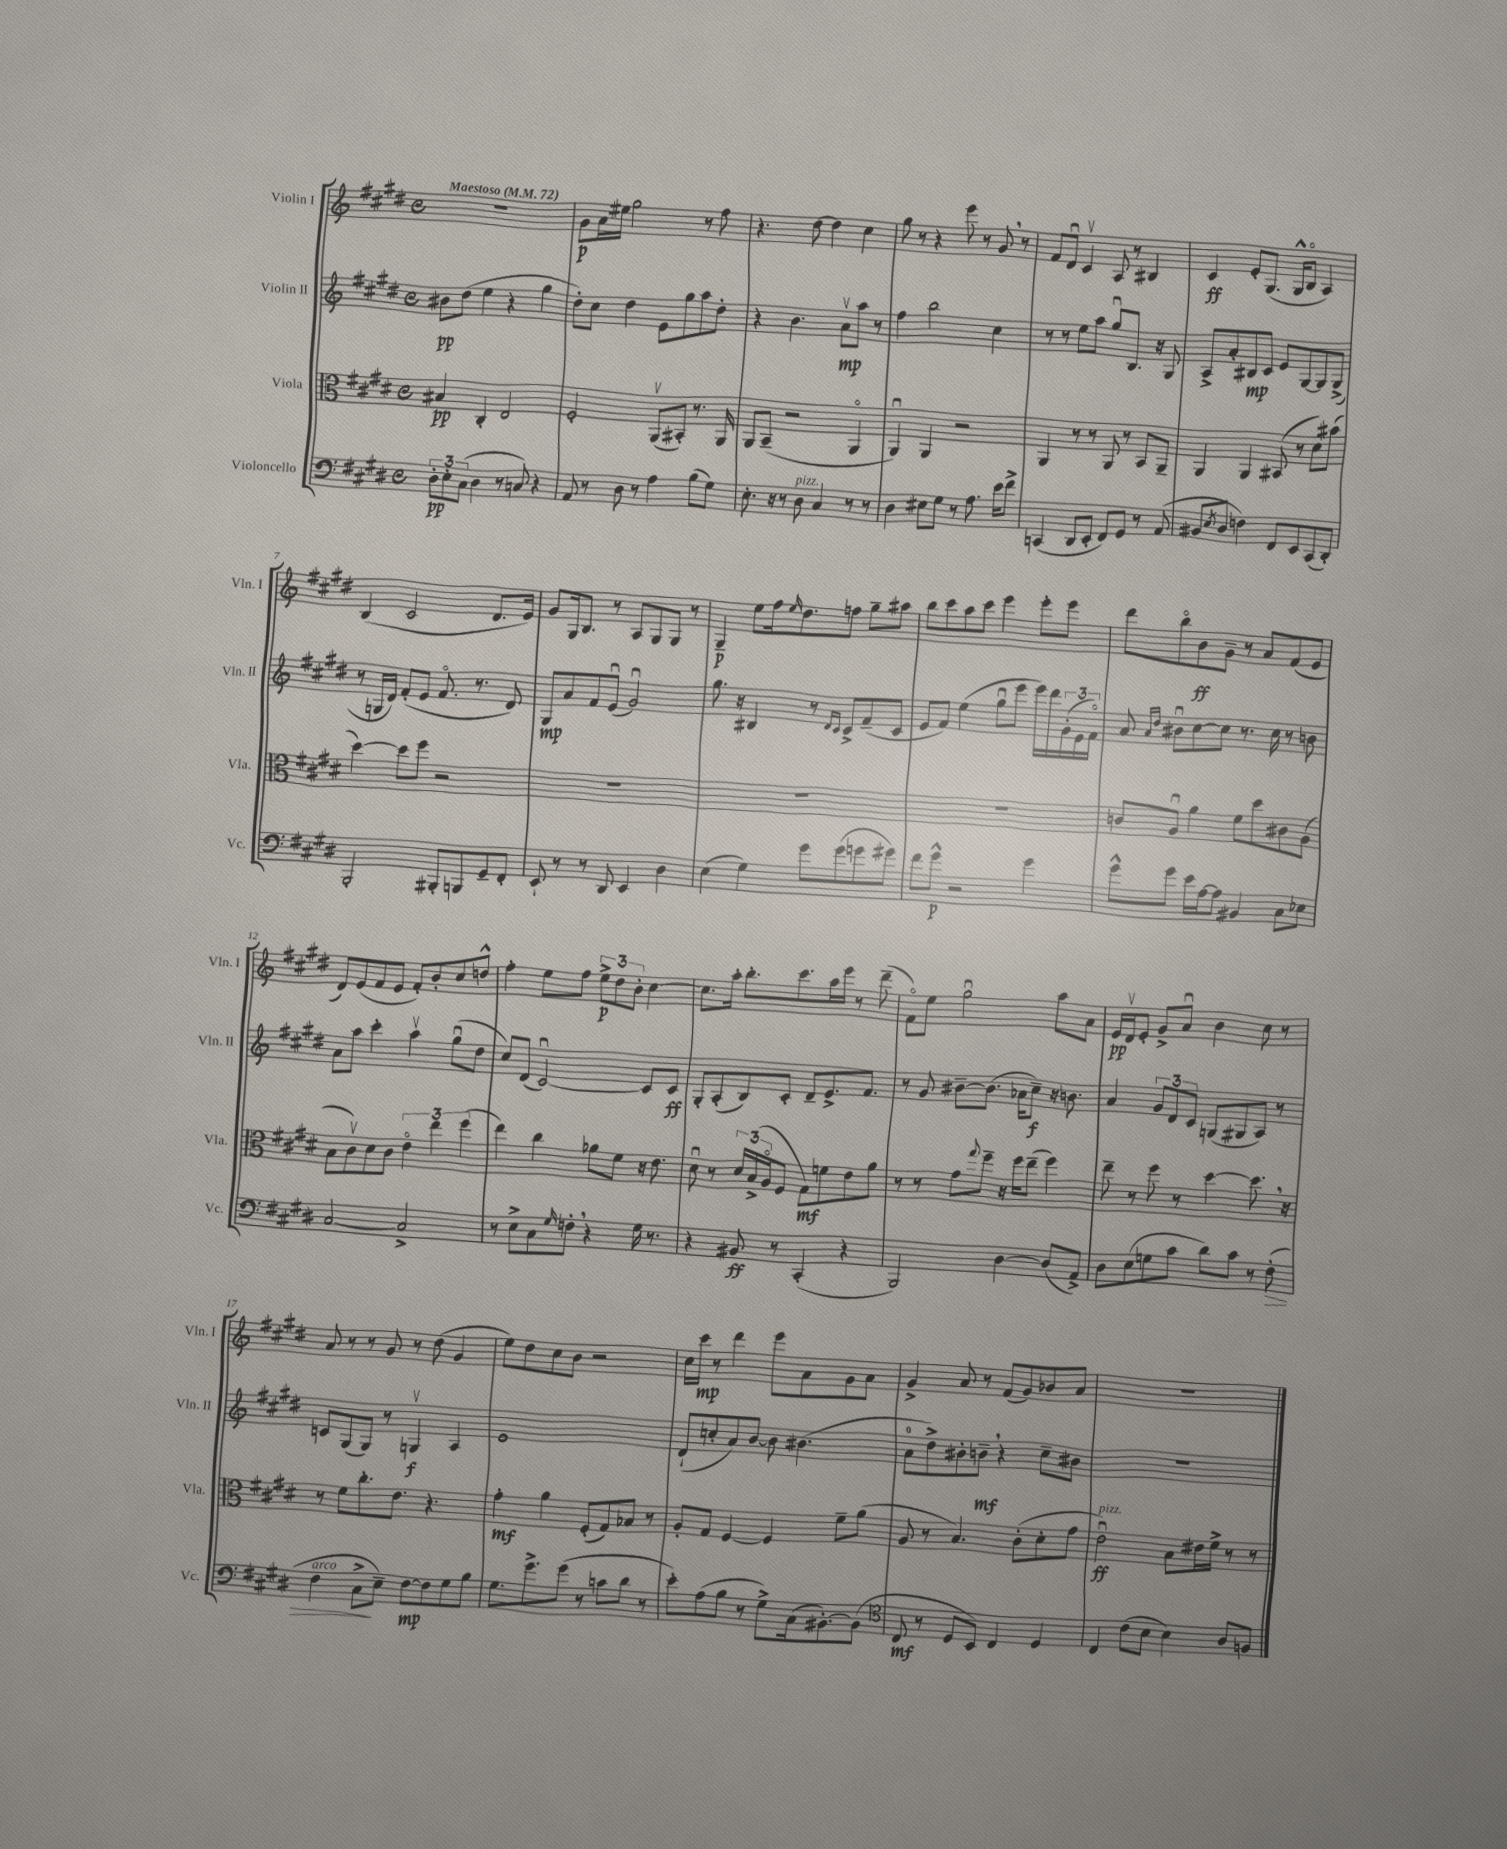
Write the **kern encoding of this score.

**kern	**dynam	**kern	**dynam	**kern	**dynam	**kern	**dynam
*part4	*part4	*part3	*part3	*part2	*part2	*part1	*part1
*staff4	*staff4	*staff3	*staff3	*staff2	*staff2	*staff1	*staff1
*I"Violoncello	*	*I"Viola	*	*I"Violin II	*	*I"Violin I	*
*I'Vc.	*	*I'Vla.	*	*I'Vln. II	*	*I'Vln. I	*
*clefF4	*	*clefC3	*	*clefG2	*	*clefG2	*
*k[f#c#g#d#]	*	*k[f#c#g#d#]	*	*k[f#c#g#d#]	*	*k[f#c#g#d#]	*
*M4/4	*	*M4/4	*	*M4/4	*	*M4/4	*
*met(c)	*	*met(c)	*	*met(c)	*	*met(c)	*
*MM72	*	*MM72	*	*MM72	*	*MM72	*
=1	=1	=1	=1	=1	=1	=1	=1
!	!	!	!	!	!	!LO:TX:a:B:t=Maestoso	!
12D#'\L	pp	4B#X/	pp	8b#X\L	pp	1r	.
12E'\	.	.	.	.	.	.	.
.	.	.	.	(8dd#\J	.	.	.
(12C#\J	.	.	.	.	.	.	.
4D#\	.	4C#'/	.	4ee\	.	.	.
8r	.	2E/	.	4r	.	.	.
8Cn/)	.	.	.	.	.	.	.
4r	.	.	.	4gg#\	.	.	.
=2	=2	=2	=2	=2	=2	=2	=2
8AA/	.	2F#'/	.	8dd#'\L)	.	8g#\L	p
8r	.	.	.	8cc#\J	.	16a\L	.
.	.	.	.	.	.	16ee#X\JJ	.
8D#\	.	.	.	4dd#\	.	2gg#\	.
8r	.	.	.	.	.	.	.
4A\	.	(8AAv/L	.	8e\L	.	.	.
.	.	8BB#X'/J)	.	8gg#\	.	.	.
(8B\L	.	8.r	.	8aa\	.	8r	.
8G#\J)	.	.	.	8dd#'\J	.	8ff#\	.
.	.	16AA/	.	.	.	.	.
=3	=3	=3	=3	=3	=3	=3	=3
8.E'\	.	8AA/L	.	4r	.	4.r	.
.	.	(8BB~/J	.	.	.	.	.
16r	.	.	.	.	.	.	.
8r	.	2r	.	4.b\	.	.	.
!LO:TX:a:i:t=pizz.	!	!	!	!	!	!	!
8D#\	.	.	.	.	.	[8dd#\	.
4C#/	.	.	.	.	.	4dd#\]	.
.	.	.	.	8av\L	mp	.	.
8r	.	4AA/	.	8aa\J	.	4cc#\	.
8r	.	.	.	8r	.	.	.
=4	=4	=4	=4	=4	=4	=4	=4
4D#\	.	4AAu/)	.	4ff#\	.	8gg#\	.
.	.	.	.	.	.	8r	.
8E#X\L	.	4AA/	.	2bb\	.	4r	.
8G#\J	.	.	.	.	.	.	.
8r	.	2r	.	.	.	8eee\	.
8.A\	.	.	.	.	.	8r	.
.	.	.	.	4cc#\	.	8g#,/	.
16e\KL	.	.	.	.	.	.	.
8f#^\J	.	.	.	.	.	8r	.
=5	=5	=5	=5	=5	=5	=5	=5
(4CCn/	.	4AA/	.	8r	.	8f#/L	.
.	.	.	.	8r	.	8d#u/J	.
8DD#/L	.	8r	.	8ee\L	.	4c#v/	.
8EE'/J	.	8r	.	8aa\J	.	.	.
8FF#/L)	.	8AA/	.	8gg#u/L	.	8A/	.
8GG#/J	.	8r	.	8.B/J	.	8r	.
8r	.	8BB/L	.	.	.	4B#X/	.
.	.	.	.	16r	.	.	.
(8AA/	.	8AA~/J	.	8G#/	.	.	.
=6	=6	=6	=6	=6	=6	=6	=6
8BB#X/L	.	4AA/	.	8A^/L	.	4c#/	ff
8qE/	.	.	.	.	.	.	.
8D#/J	.	.	.	8a'/	.	.	.
4Fn\)	.	4AA/	.	8B#X/	mp	8e'/L	.
.	.	.	.	8c#/J	.	(8.G#/J	.
8FF#/L	.	(8BB#X/	.	8e/L	.	.	.
.	.	.	.	.	.	16G#^^/KL	.
8EE/	.	8r	.	[8G#/	.	8B/J	.
(8CC#/	.	8d#\L)	.	8G#/]	.	4A/)	.
8DD#'/J)	.	(8b#X\J	.	(8G#^/J	.	.	.
!!LO:LB:g=z
=7	=7	=7	=7	=7	=7	=7	=7
2BBB'/	.	[4dd#\)	.	8r	.	(4B/	.
.	.	.	.	16Gn/LL	.	.	.
.	.	.	.	16d#/JJ)	.	.	.
.	.	8dd#\L]	.	(8f#'/L	.	2c#/	.
.	.	8ff#\J	.	8e/J	.	.	.
8BBB#X'/L	.	2r	.	8.f#/	.	.	.
8BBBn/	.	.	.	.	.	.	.
.	.	.	.	8.r	.	.	.
8GG#~/	.	.	.	.	.	8.d#/L	.
8FF#'/J	.	.	.	8d#/)	.	.	.
.	.	.	.	.	.	16e/Jk)	.
=8	=8	=8	=8	=8	=8	=8	=8
8EE`/	.	1r	.	8G#/L	mp	8g#/L	.
8r	.	.	.	8a/	.	16G#/k	.
.	.	.	.	.	.	8.B/J	.
8r	.	.	.	8f#/	.	.	.
8DD#/	.	.	.	(8eu/J	.	8r	.
4EE/	.	.	.	2g#u/)	.	8A/L	.
.	.	.	.	.	.	8G#/	.
4D#\	.	.	.	.	.	8G#/J	.
.	.	.	.	.	.	8r	.
=9	=9	=9	=9	=9	=9	=9	=9
(4E\	.	1r	.	8.gg#\	.	4G#~/	p
.	.	.	.	16r	.	.	.
4G#\)	.	.	.	4B#X/	.	8ee\L	.
.	.	.	.	.	.	16ff#\k	.
.	.	.	.	.	.	16qqee/	.
.	.	.	.	.	.	8.dd#\	.
8g#\L	.	.	.	8r	.	.	.
.	.	.	.	16qqd#/LL	.	.	.
.	.	.	.	16qqc#/JJ	.	.	.
(8g#\	.	.	.	8c#^/L	.	8ffn\J	.
8gn\	.	.	.	(8f#~/	.	8gg#~\L	.
8g#X\J)	.	.	.	8c#/J	.	8aa#X\J	.
=10	=10	=10	=10	=10	=10	=10	=10
8f#\L	.	1r	.	8e/L	.	8bb\L	.
8g#^^\J	p	.	.	8f#/J)	.	8ccc#\	.
2r	.	.	.	(4ee\	.	8aa\	.
.	.	.	.	.	.	8ccc#\J	.
.	.	.	.	8gg#u\L	.	4eee\	.
.	.	.	.	8eee\J	.	.	.
4g#\	.	.	.	16eee\LL)	.	8eee'\L	.
.	.	.	.	16ddd#\	.	.	.
.	.	.	.	(24g#'\	.	8eee\J	.
.	.	.	.	24e\	.	.	.
.	.	.	.	24f#\JJ)	.	.	.
=11	=11	=11	=11	=11	=11	=11	=11
8g#^^\L	.	8cn/L	.	8a/	.	8ddd#\L	.
.	.	.	.	16qqa/LL	.	.	.
.	.	.	.	16qqdd#/JJ	.	.	.
8g#\J	.	8Au/J	.	8b#Xu\L	.	8bb\	.
16e\LL	.	4a\	.	[8cc#\	.	8b\	ff
[16A\J	.	.	.	.	.	.	.
8A\J]	.	.	.	8cc#\J]	.	8g#~\J	.
4BB#X/	.	8f#\L	.	8.r	.	8r	.
.	.	8dd#\	.	.	.	8a/L	.
.	.	.	.	16cc#\	.	.	.
8C#\L	.	8c#X\	.	8r	.	(8f#/	.
8E-X\J	.	(8A\J	.	8bn\	.	8e/J	.
!!LO:LB:g=z
=12	=12	=12	=12	=12	=12	=12	=12
[2C#/	.	8B\L	.	8a\L	.	8d#/L)	.
.	.	8c#v\)	.	8aa\J	.	(8e/	.
.	.	8d#\	.	4ccc#'\	.	8f#/	.
.	.	8c#\J	.	.	.	8e/J	.
2C#^/]	.	6e\	.	4aav\	.	8f#'/L)	.
.	.	.	.	.	.	8b'/	.
.	.	6ee\	.	.	.	.	.
.	.	.	.	(8gg#u\L	.	8cc#/	.
.	.	(6ff#\	.	.	.	.	.
.	.	.	.	8dd#\J	.	8ddn^^/J	.
=13	=13	=13	=13	=13	=13	=13	=13
8r	.	4ee\)	.	8cc#/L)	.	4ff#'\	.
8E^\L	.	.	.	(8d#/J	.	.	.
8C#\	.	4cc#\	.	[2c#u/)	.	8ee\L	.
16qqG#/	.	.	.	.	.	.	.
8Fn',\J	.	.	.	.	.	8ff#\J	.
4r	.	8a-X\L	.	.	.	12ee^\L	p
.	.	.	.	.	.	12dd#\	.
.	.	8f#\J	.	.	.	.	.
.	.	.	.	.	.	12b'\J	.
16G#\	.	16r	.	8c#/L]	.	[4cc#\	.
8.r	.	8.e\	.	.	.	.	.
.	.	.	.	8c#/J	ff	.	.
=14	=14	=14	=14	=14	=14	=14	=14
4r	.	8d#u\	.	8G#'/L	.	8.cc#\L]	.
.	.	8r	.	(8A'/	.	.	.
.	.	.	.	.	.	16aa'\Jk	.
8BB#X/	ff	24d#/LL	.	8B/)	.	8.bb'\L	.
.	.	(24B^/	.	.	.	.	.
.	.	24A/J	.	.	.	.	.
8r	.	8F#/J	.	8c#'/J	.	.	.
.	.	.	.	.	.	8.ccc#\	.
(4CC#'/	.	8G#\L)	mf	8d#~/L	.	.	.
.	.	8fn\	.	8.e^/	.	16aa\L	.
.	.	.	.	.	.	16eee\JJ	.
4r	.	8e\	.	.	.	8r	.
.	.	.	.	8.f#/J	.	.	.
.	.	8a\J	.	.	.	(8ddd#~\	.
=15	=15	=15	=15	=15	=15	=15	=15
2BBB/)	.	8r	.	8r	.	8f#\L)	.
.	.	8r	.	8g#/	.	8ee\J	.
.	.	8g#\L	.	[8b#X~\L	.	2gg#u\	.
.	.	8qqgg#/	.	.	.	.	.
.	.	8ff#~\J	.	(8.b#\J]	.	.	.
[4D#\	.	16r	.	.	.	.	.
.	.	16ff#\KL	.	16a-X\KL	.	.	.
.	.	(8ee~\J	.	8cc#~\J)	f	.	.
(8D#/L]	.	4ff#\)	.	16r	.	8aa\L	.
.	.	.	.	8.bn\	.	.	.
8AA^/J)	.	.	.	.	.	8a\J	.
=16	=16	=16	=16	=16	=16	=16	=16
8D#\L	.	8ee~\	.	4a/	.	16e/LL	pp
.	.	.	.	.	.	16d#v/J	.
(8E\	.	8r	.	.	.	8e'/J	.
8Gn\	.	8ff#\	.	12g#/L	.	8g#^/L	.
.	.	.	.	12d#/	.	.	.
8c#\J	.	8r	.	.	.	8au/J	.
.	.	.	.	12c#/J	.	.	.
8d#\L)	.	[4dd#\	.	(8Gn/L	.	4b\	.
8c#\J	.	.	.	8G#X/	.	.	.
8r	.	8.dd#,\]	.	8A/J)	.	8cc#\	.
!	!LO:HP:b	!	!	!	!	!	!
(8F#'\	>	.	.	8r	.	8r	.
.	.	16r	.	.	.	.	.
!!LO:LB:g=z
=17	=17	=17	=17	=17	=17	=17	=17
!LO:TX:a:i:t=arco	!	!	!	!	!	!	!
4F#\	.	8r	.	8cn/L	.	8a/	.
.	.	8f#\L	.	(8G#/	.	8r	.
8C#^\L	.	8.cc#'\	.	8G#/J)	.	8r	.
8E~\J)	]	.	.	8r	.	8g#/	.
.	.	8.e\J	.	.	.	.	.
[8F#\L	mp	.	.	4Gnv/	f	8r	.
8F#\]	.	4.r	.	.	.	(8dd#\	.
8G#\	.	.	.	4A/	.	4g#/	.
8B\J	.	.	.	.	.	.	.
=18	=18	=18	=18	=18	=18	=18	=18
8.G#\L	.	4g#'\	mf	1e	.	8ee\L)	.
.	.	.	.	.	.	8dd#\	.
8.g#^\	.	.	.	.	.	.	.
.	.	4a\	.	.	.	8cc#\	.
(8g#\J	.	.	.	.	.	8b\J	.
8r	.	(8F#'/L	.	.	.	2r	.
8cn\L	.	8G#/)	.	.	.	.	.
8d#\J	.	8B-X/J	.	.	.	.	.
8r	.	8r	.	.	.	.	.
=19	=19	=19	=19	=19	=19	=19	=19
8e'\L)	.	8A'/L	.	(8d#`/L	.	16cc#\LL	.
.	.	.	.	.	.	16ccc#\JJ	mp
(8A\	.	8G#/J	.	8ccn'/	.	8r	.
8B\J	.	[4F#/	.	8a/)	.	4ddd#\	.
8r	.	.	.	[8b/J	.	.	.
8G#^\L)	.	4F#/]	.	8b\]	.	8eee\L	.
(16C#\k	.	.	.	(4.b#X\	.	8a\	.
[8.BB#X'\)	.	.	.	.	.	.	.
.	.	8f#~\L	.	.	.	8g#\	.
(8BB#\J]	.	(8a\J	.	.	.	8a\J	.
=20	=20	=20	=20	=20	=20	=20	=20
*clefC4	*	*	*	*	*	*	*
8C#/	mf	8A/	.	8a\L	.	4g#^/	.
8r	.	8r	.	8dd#^\)	.	.	.
8D#/L	.	4.B/)	.	8b#X'\	.	8a/	.
8BB/J)	.	.	.	8bn~,\J	mf	8r	.
4C#/	.	.	.	4r	.	(8f#/L	.
.	.	(8c#'\L	.	.	.	8g#/)	.
4D#/	.	8d#'\	.	8cc#~\L	.	8b-X/	.
.	.	8g#\J	.	8b#X\J	.	8a/J	.
=21	=21	=21	=21	=21	=21	=21	=21
!	!	!LO:TX:a:i:t=pizz.	!	!	!	!	!
4C#/	.	2eu\)	ff	1r	.	1r	.
(8c#\L	.	.	.	.	.	.	.
8B\J	.	.	.	.	.	.	.
4B\)	.	8B\L	.	.	.	.	.
.	.	16e#X\L	.	.	.	.	.
.	.	16f#^\JJ	.	.	.	.	.
8A/L	.	8r	.	.	.	.	.
8Fn/J	.	8r	.	.	.	.	.
==	==	==	==	==	==	==	==
*-	*-	*-	*-	*-	*-	*-	*-
